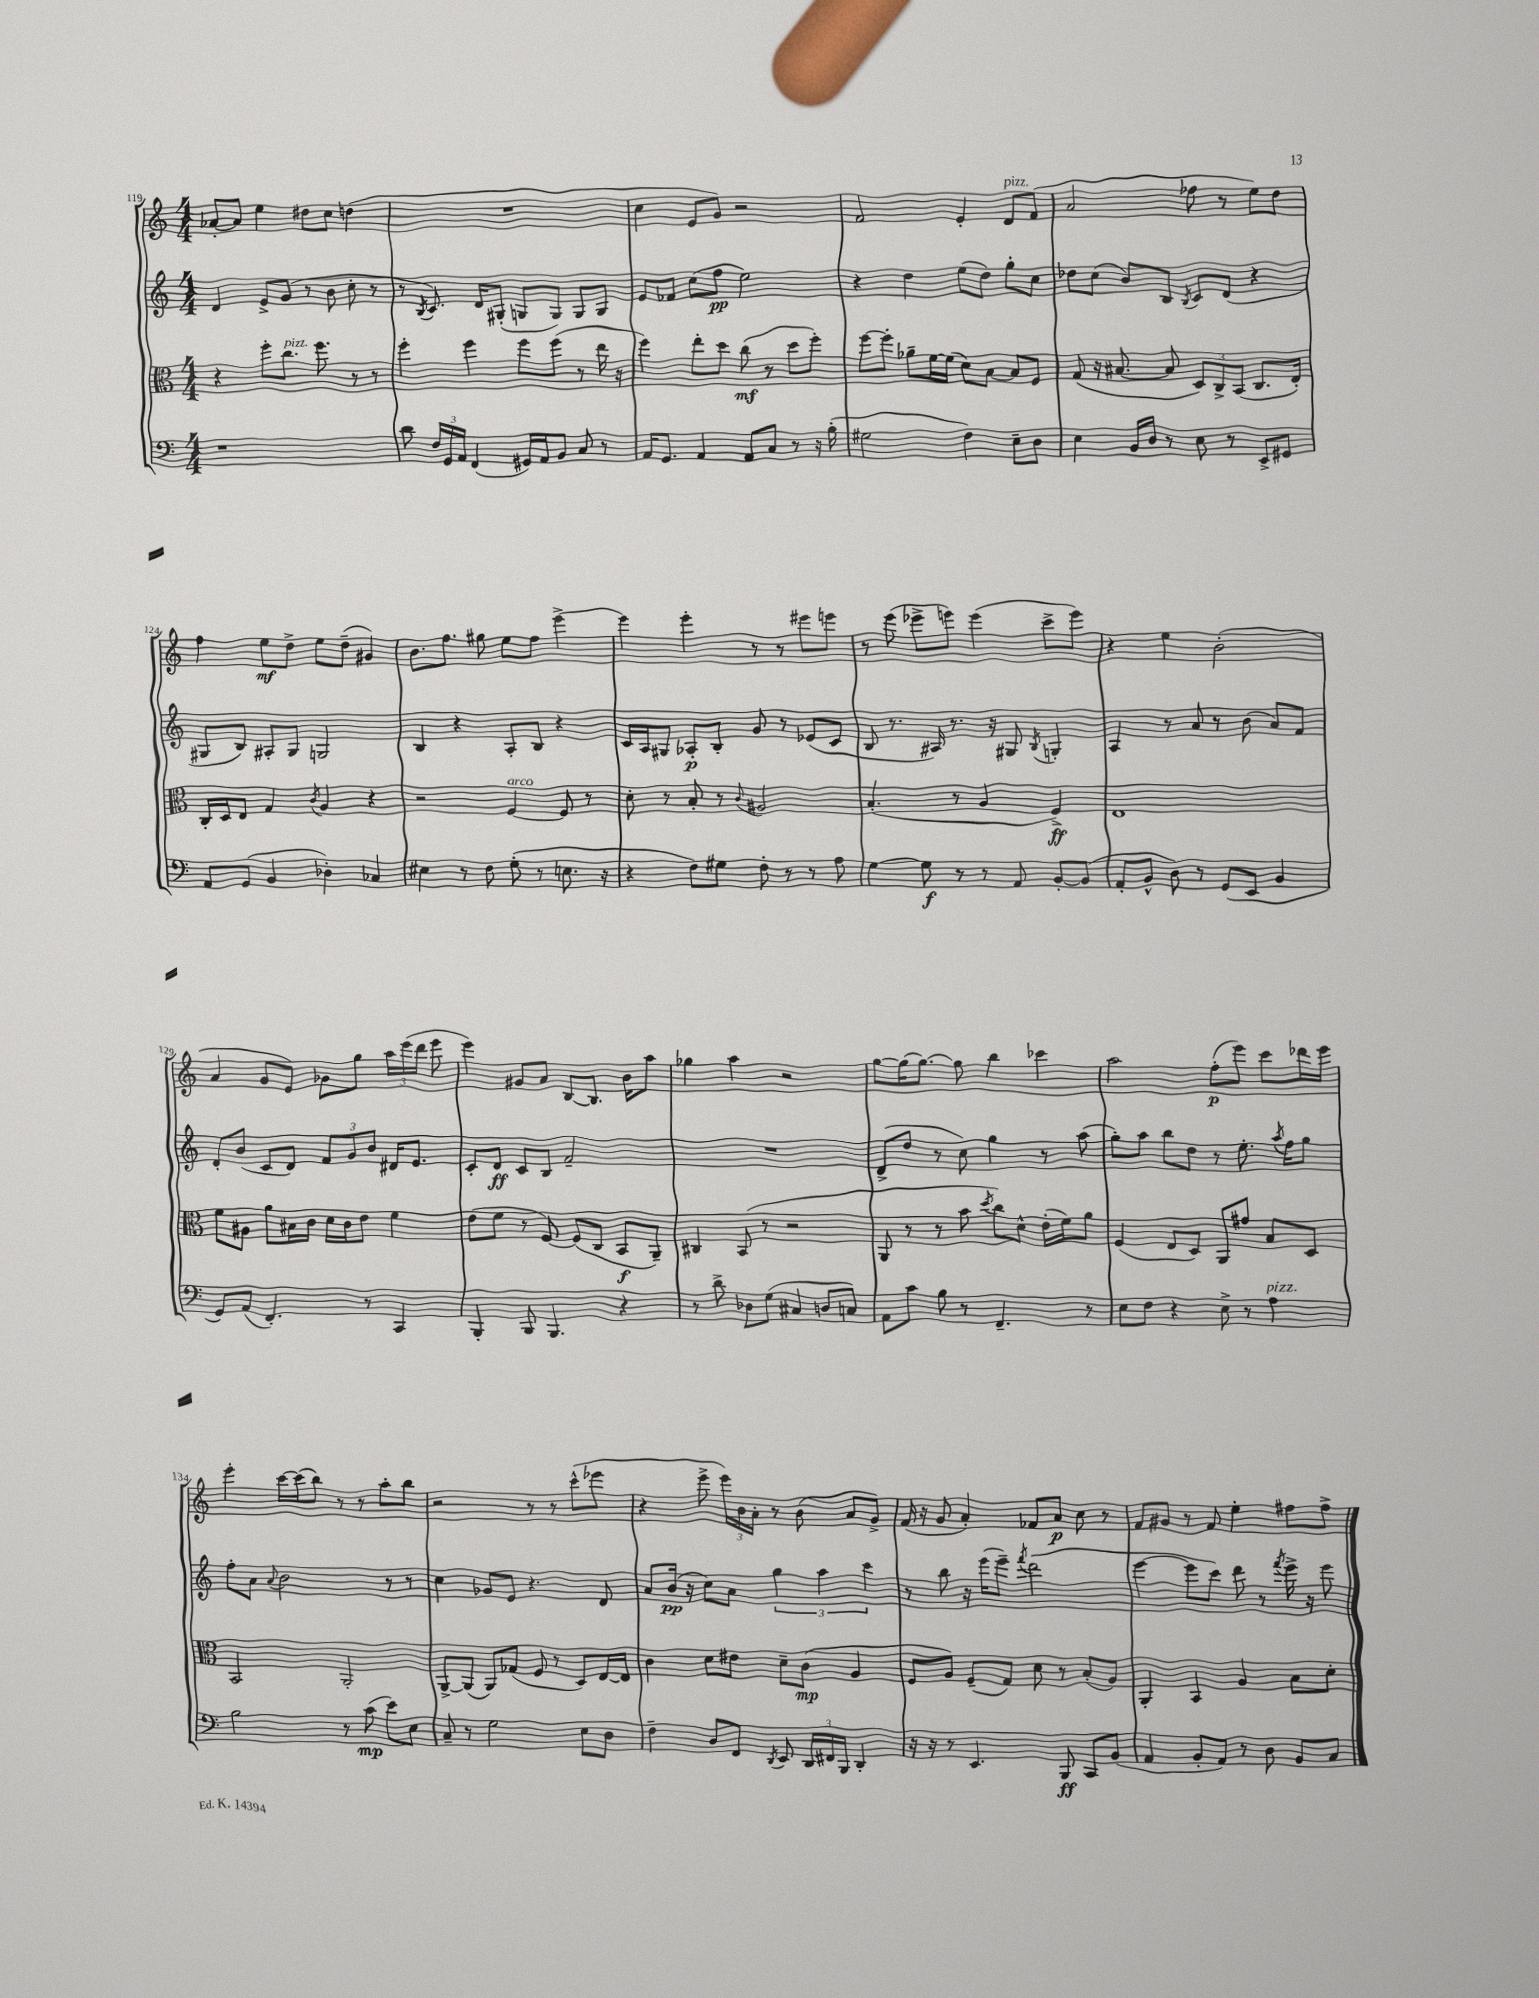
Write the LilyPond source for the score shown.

<<
\new StaffGroup <<
\new Staff = "s0" {
    \clef treble \key c \major \numericTimeSignature \time 4/4
    \autoBeamOff aes'8[~-. aes'8] e''4 dis''8[ c''8] d''4( |
    R1 |
    c''4 e'8[ g'8]) r2 |
    f'2 e'4-. d'8[^\markup { \italic "pizz." } f'8]( |
    a'2 fes''8 r8 e''8[) d''8] |
    f''4 e''8[\mf d''8]-> e''8[ d''8]--( gis'4) |
    b'8.[ f''8.] gis''8 e''8[ f''8] e'''4~-> |
    e'''4 e'''4-. r8 r8 eis'''8[ e'''8] |
    r8 e'''8( ees'''8[-> e'''8]) e'''4( c'''8[-> e'''8]) |
    r4 e''4 b'2-.( |
    a'4 g'8[ e'8]) ges'8[ g''8] \tuplet 3/2 { a''16[ e'''16( d'''16] } e'''8 |
    e'''4) gis'8[ a'8] b8[~ b8.] b'16[ a''8] |
    ges''4 a''4 r2 |
    g''8[~ g''16( g''8.]~) g''8 b''4 ces'''4 |
    a''2 f''8[-.\p( e'''8]) c'''8[ des'''16 e'''16] |
    e'''4-. c'''16[~ c'''16( b''8]) r8 r8 a''8[-. b''8] |
    r2 r8 r8 c'''8[-^( ees'''8] |
    r4 e'''8-> \tuplet 3/2 { e'''16[) b'16 a'16]-. } r8 b'8( a'8[ g'8]->) |
    f'16( r16 g'8 a'4-.) fes'8[ a'8]\p c''8 r8 |
    f'8[ gis'8] r8 f'8 e''4-. fis''8[ fis''8]-> \bar "|." |
}
\new Staff = "s1" {
    \clef treble \key c \major \numericTimeSignature \time 4/4
    \autoBeamOff d'4 e'8[-> g'8]( r8 b'8 c''8-. r8 |
    r8 \acciaccatura { b8 } c'8.) d'16[ gis8]-.( g8[ g8]) g8[ g8] |
    e'8[ fes'8] c''8[( f''8]\pp e''2) |
    r4 d''4 e''8[( d''8]) g''8[-. c''8] |
    des''8[ c''8]( b'8[) b8] \acciaccatura { b8 } c'8[ d'8]( r4 |
    gis8[ b8]) ais8[-. gis8] g2 |
    b4 r4 a8[-. b8] r4 |
    c'16[ a16 gis8] aes8[-.\p b8]-. g'8 r8 ees'8[( c'8] |
    b8 r8. ais16) r8. r16 gis8 \acciaccatura { b8 } g4-. |
    a4 r8 a'8 r8 b'8( a'8[) f'8] |
    d'8[-. b'8]( c'8[ d'8]) \tuplet 3/2 { f'8[ g'8 b'8] } dis'16[ e'8.] |
    c'8[-. d'8]\ff c'8[ b8] f'2-- |
    R1 |
    d'8[->( d''8] r8 c''8) g''4 r8 a''8( |
    g''8[-.) a''8] b''8[ d''8] r8 e''8.-. \acciaccatura { a''8 } f''16[ g''8] |
    f''8[-. a'8] \appoggiatura { a'8 } b'2 r8 r8 |
    c''4 ges'8[ e'8] r4. d'8 |
    a'8[ b'16]\pp( r16 c''8[) a'8] \tuplet 3/2 { g''4 a''4 c'''4 } |
    r8 b''8 r16 e'''16[( e'''8]--) \acciaccatura { f'''8 } d'''2( |
    e'''4~ e'''8[ c'''8]) d'''8 r8 \acciaccatura { f'''8 } e'''16-> r16 e'''8 \bar "|." |
}
\new Staff = "s2" {
    \clef alto \key c \major \numericTimeSignature \time 4/4
    \autoBeamOff r4 f''8[-. c''8.]^\markup { \italic "pizz." } f''8. r8 r8 |
    f''4-. f''4 f''8[ f''8]( r8 e''16 r16 |
    f''4) e''8[-. d''8] c''8\mf( r8 d''8[ f''8]-.) |
    f''8[~ f''8]-. aes'8[-- f'16~ f'16]( d'8[) b8]~ b8[ f8] |
    g8( r16 bis8.~ bis8 \tuplet 3/2 { d8[) c8-> b,8]( } c8.[ e16]-.) |
    c16[-. d16 e8] g4 \acciaccatura { c'8 } a4 r4 |
    r2 f4~^\markup { \italic "arco" } f8 r8 |
    d'8-. r8 b8-. r8 \appoggiatura { c'8 } ais2 |
    b4.-.( r8 a4 f4->\ff) |
    e1 |
    f'8[ ais8] a'8[ bis16 c'16] d'16[ c'16 e'8] f'4 |
    e'8[( f'8] r8 f8~) f8[( c8] b,8[\f a,8]--) |
    cis4 b,8( r8 r2 |
    a,8 r8 r8 b'8 \acciaccatura { d''8 } c''8[) d'8]-^ e'16[-.( f'16) a'8] |
    f4( e8[ d8]) a,8[ gis'8] b8[ d8] |
    b,2 a,2-. |
    a,8[~-> a,8]( a,8[) ges8]( f8 r8 d8[) e16~ e16] |
    c'4 d'8[ eis'8] d'8[-- c'8]\mp( a4 |
    f8[ a8]) f8[--( g8]) d'8 r8 b8[-.( a8]) |
    a,4-. b,4 a4 b8[ d'8]-. \bar "|." |
}
\new Staff = "s3" {
    \clef bass \key c \major \numericTimeSignature \time 4/4
    \autoBeamOff r1 |
    d'8 \tuplet 3/2 { f16[ g,16 a,16] } f,4( gis,16[) a,16 b,8] c8 r8 |
    a,16[ g,8.] a,4 a,8[ c8] r8 r16 b16-.( |
    gis2 f4) e8[-- d8] |
    e4 b,16[ d16] r8 e8 r8 e,8[-> gis,8] |
    a,8[ g,8]( b,4 des4-.) ces4 |
    eis4 r8 f8 g8-.( r8 e8. r16 |
    r4 f8[) gis8] f8-. r8 r8 a8 |
    g4~ g8\f r8 r8 a,8 b,8[~-. b,8]( |
    a,8[-. b,8]-^ d8) r8 g,8[( e,8] b,4 |
    g,8[) a,8]( f,4.-.) r8 c,4 |
    b,,4-. b,,8 b,,4. r4 |
    r8 d'8-> des8[ g8]( cis4 d8[ c8]) |
    a,8[ c'8] b8 r8 f,4.-- r8 |
    e8[ f8] r4 e8-> r8 a4^\markup { \italic "pizz." } |
    b2 r8 c'8\mp( e'8[) e8] |
    c8-- r8 g2 e8[ d8] |
    f4-- d8[ f,8] \acciaccatura { d,8 } e,8 \tuplet 3/2 { d,16[ fis,16 b,,16] } d,4-. |
    r16 r16 r8 e,4. b,,8\ff c,8[ b,8]( |
    a,4 b,8[-. a,8]) r8 d8 b,8[ c8] \bar "|." |
}
>>
>>
\layout { \context { \Score currentBarNumber = #119 } }
